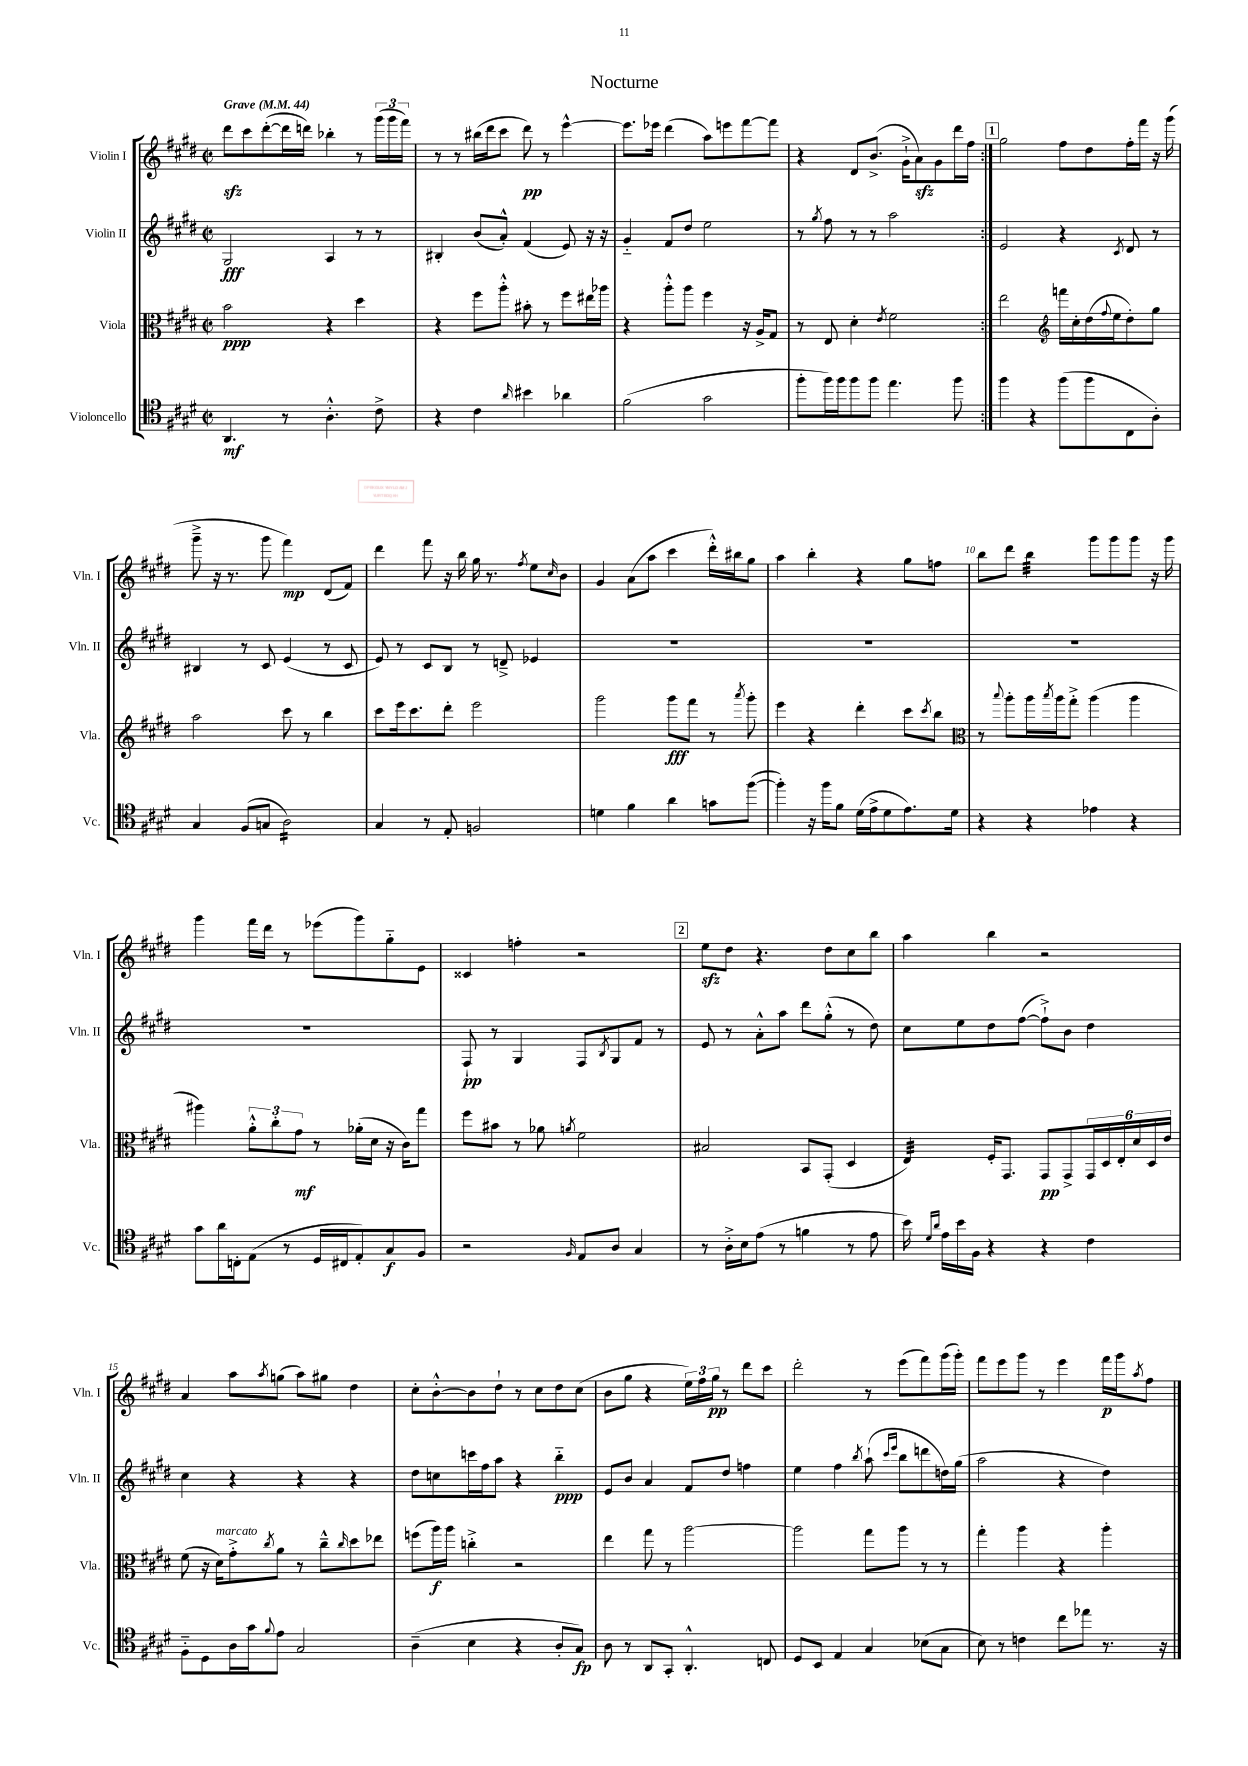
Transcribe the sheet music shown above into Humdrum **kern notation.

**kern	**kern	**kern	**kern
*staff4	*staff3	*staff2	*staff1
*clefC4	*clefC3	*clefG2	*clefG2
*k[f#c#g#d#]	*k[f#c#g#d#]	*k[f#c#g#d#]	*k[f#c#g#d#]
*M2/2	*M2/2	*M2/2	*M2/2
*met(c|)	*met(c|)	*met(c|)	*met(c|)
*MM44	*MM44	*MM44	*MM44
4.AA	2b	2G#	8ddd#
.	.	.	8ccc#
.	.	.	([8ddd#'
8r	.	.	16ddd#]
.	.	.	16ddd)
4.A'^^	4r	4A	4bb-'
.	4dd#	8r	8r
8c#^	.	8r	(24ggg#
.	.	.	24ggg#
.	.	.	24fff#)
=	=	=	=
4r	4r	4B#'	8r
.	.	.	8r
4c#	8ff#	(8b	(16bb#
.	.	.	16ddd#
.	8aa'^^	8a'^^)	8ccc#
16qqa	.	.	.
4b#	8b#'	(4f#	8ddd#)
.	8r	.	8r
4a-	8ff#	8e)	[4eee^^
.	16ee#	16r	.
.	16aa-	16r	.
=	=	=	=
(2f#	4r	4g#'~	8.eee]
.	.	.	16eee-
.	8aa'^^	8f#	(4ddd#
.	8aa	8dd#	.
2g#	4ff#	2ee	8aa)
.	.	.	8eee
.	16r	.	[8fff#
.	16A^	.	.
.	8G#	.	8fff#]
=	=	=	=
8ff#'	8r	8r	4r
.	.	8qgg#	.
16ff#)	8E	8ff#	.
16ff#	.	.	.
8ff#	4d#'	8r	8d#
8ff#	.	8r	(8.b^
.	8qe	.	.
4.ee	2f#	2aa	.
.	.	.	16g#`^
.	.	.	8a)
.	.	.	8g#
8ff#	.	.	16ddd#
.	.	.	16ff#
=:|!	=:|!	=:|!	=:|!
4ff#	2ee	2e	2gg#
4r	.	.	.
*	*clefG2	*	*
(8ff#	16fff	4r	8ff#
.	16cc#'	.	.
8ff#	(16dd#	.	8dd#
.	8qqff#	.	.
.	16ee	.	.
.	.	8qc#	.
8C#	8dd#')	8d#	16ff#'
.	.	.	16fff#
8A')	8gg#	8r	16r
.	.	.	(16ggg#
=	=	=	=
4G#	2aa	4B#	8ggg#~^
.	.	.	16r
.	.	.	8.r
(8F#	.	8r	.
8G	.	8c#	8ggg#
2A)	8ccc#	(4e	4fff#)
.	8r	.	.
.	4bb	8r	(8d#
.	.	8c#	8f#)
=	=	=	=
4G#	8ccc#	8e)	4ddd#
.	16eee	8r	.
.	8.ccc#	.	.
8r	.	8c#	8fff#
8E'	8ddd#'	8B	16r
.	.	.	16bb
2F	2eee	8r	16gg#
.	.	.	8.r
.	.	8d~^	.
.	.	.	8qff#
.	.	4e-	8ee
.	.	.	16qqcc#
.	.	.	8b
=	=	=	=
4d	2ggg#	1r	4g#
4f#	.	.	(8a
.	.	.	8aa
4a	8ggg#	.	4ccc#
.	8fff#	.	.
8g	8r	.	16ddd#'^^)
.	.	.	16bb#
.	8qaaa	.	.
([8ff#	8ggg#'	.	8gg#
=	=	=	=
4ff#'])	4eee	1r	4aa
16r	4r	.	4bb'
16ff#	.	.	.
8f#	.	.	.
(16d#	4ddd#'	.	4r
16e^	.	.	.
8d#	.	.	.
8.e)	8ccc#	.	8gg#
.	8qccc#	.	.
.	8bb	.	8ff
16d#	.	.	.
=	=	=	=
*	*clefC3	*	*
4r	8r	1r	8bb
.	8qqbb	.	.
.	8aa'	.	8ddd#
4r	16aa	.	4bb
.	8qbb	.	.
.	16aa	.	.
.	8gg#'^	.	.
4e-	(4aa	.	8ggg#
.	.	.	8ggg#
4r	4aa	.	8ggg#
.	.	.	16r
.	.	.	16ggg#
=	=	=	=
8g#	4aa#)	1r	4ggg#
16a	.	.	.
16C'	.	.	.
(8E	12a'^^	.	16fff#
.	.	.	16ddd#
.	12cc#'	.	.
8r	.	.	8r
.	12g#	.	.
16D#	8r	.	(8eee-
16C#	.	.	.
8E')	(16a-'	.	8ggg#)
.	16d#	.	.
8G#	16r	.	8gg#'~
.	16c#)	.	.
8F#	8gg#	.	8e
=	=	=	=
2r	8ff#	8F#`	4c##
.	8b#	8r	.
.	8r	4G#	4ff'
.	8a-	.	.
16qqF#	8qa	.	.
8E	2f#	8F#	2r
.	.	8qB	.
8A	.	8G#	.
4G#	.	8f#	.
.	.	8r	.
=	=	=	=
8r	2B#	8e	8ee
16A'^	.	8r	8dd#
16B	.	.	.
(8e	.	8a'^^	4.r
8r	.	8aa	.
4f	8BB	8ddd#	.
.	(8GG#'	(8gg#'^^	8dd#
8r	4D#	8r	8cc#
8e	.	8dd#)	8bb
=	=	=	=
16b)	4E)	8cc#	4aa
16qqd#	.	.	.
16qqa	.	.	.
16e	.	.	.
16b	.	8ee	.
16F#	.	.	.
4r	16F#'	8dd#	4bb
.	8.GG#	.	.
.	.	([8ff#	.
4r	8GG#	8ff#`^])	2r
.	8GG#^	8b	.
4c#	24GG#	4dd#	.
.	24D#	.	.
.	24E'	.	.
.	24d#	.	.
.	24D#	.	.
.	24e	.	.
=	=	=	=
8F#'~	(8f#	4cc#	4a
8D#	16r	.	.
.	16d#)	.	.
16A	8g#'^	4r	8aa
16g#	.	.	.
8qqf#	8qcc#	.	8qaa
8e	8a	.	(8gg
2G#	8r	4r	8aa)
.	8cc#~^^	.	8gg#
.	16qqcc#	.	.
.	8dd#	4r	4dd#
.	8ee-	.	.
=	=	=	=
(4A~	(8ff	8dd#	8cc#'
.	16aa)	8cc	[8b'^^
.	16aa	.	.
4B	4cc'^	16ccc	8b]
.	.	16ff#	.
.	.	8aa	8dd#`
4r	2r	4r	8r
.	.	.	8cc#
8A'	.	4bb'~	8dd#
8G#)	.	.	(8cc#
=	=	=	=
8A	4ee	8e	8b
8r	.	8b	8gg#
8AA	8gg#	4a	4r
8GG#'	8r	.	.
4.AA'^^	[2aa	8f#	24ee)
.	.	.	24ff#
.	.	.	24gg#
.	.	8dd#	8r
.	.	4ff	8ddd#
8C	.	.	8ccc#
=	=	=	=
8D#	2aa]	4ee	2ddd#'
8BB	.	.	.
4E	.	4ff#	.
.	.	8qbb	.
4G#	8gg#	(8aa`	8r
.	.	16qqccc#	.
.	.	16qqeee	.
.	8aa	8bb	(8eee
(8B-	8r	8ddd	8fff#)
8G#	8r	16dd)	(16ggg#
.	.	(16gg#	16ggg#')
=	=	=	=
8B)	4gg#'	2aa	8fff#
8r	.	.	8eee
4c	4aa	.	8ggg#
.	.	.	8r
8cc#	4r	4r	4eee
8ee-	.	.	.
8.r	4aa'	4dd#)	16fff#
.	.	.	16ggg#
.	.	.	8qaa
.	.	.	8ff#
16r	.	.	.
==	==	==	==
*-	*-	*-	*-
